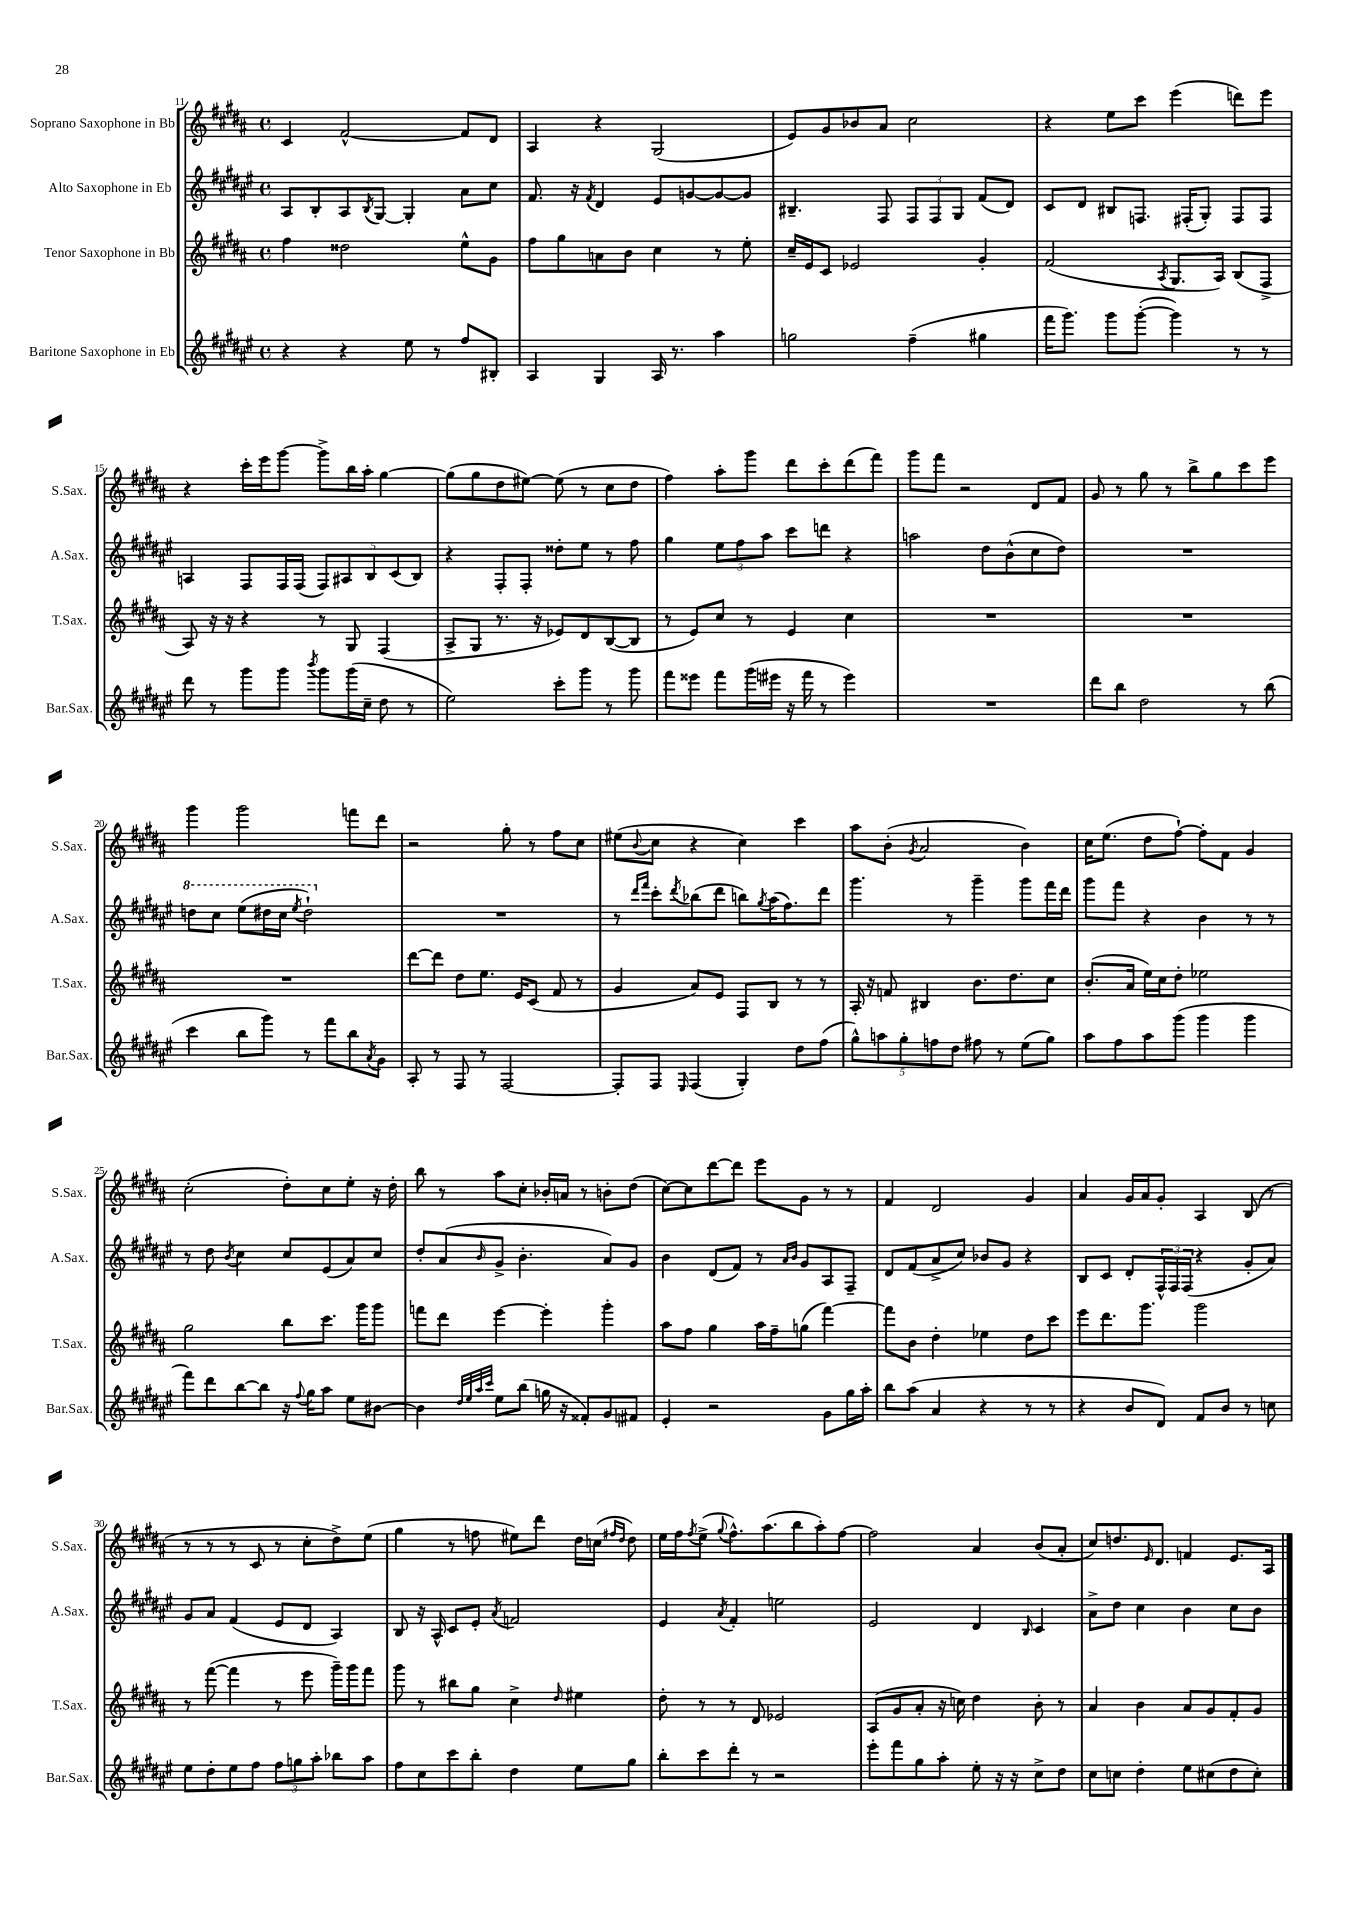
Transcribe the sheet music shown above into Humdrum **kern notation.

**kern	**kern	**kern	**kern
*part4	*part3	*part2	*part1
*staff4	*staff3	*staff2	*staff1
*I"Baritone Saxophone in Eb	*I"Tenor Saxophone in Bb	*I"Alto Saxophone in Eb	*I"Soprano Saxophone in Bb
*I'Bar.Sax.	*I'T.Sax.	*I'A.Sax.	*I'S.Sax.
*clefG2	*clefG2	*clefG2	*clefG2
*k[f#c#g#d#a#e#]	*k[f#c#g#d#a#]	*k[f#c#g#d#a#e#]	*k[f#c#g#d#a#]
*M4/4	*M4/4	*M4/4	*M4/4
*met(c)	*met(c)	*met(c)	*met(c)
=11	=11	=11	=11
4r	4ff#\	8A#/L	4c#/
.	.	8B'/	.
4r	2dd##X\	8A#/	[2f#^^/
.	.	8qB/	.
.	.	[8G#/J	.
8ee#\	.	4G#'/]	.
8r	.	.	.
8ff#/L	8ee^^\L	8a#\L	8f#/L]
8B#X'/J	8g#\J	8cc#\J	8d#/J
=12	=12	=12	=12
4A#/	8ff#\L	8.f#/	4A#/
.	8gg#\	.	.
.	.	16r	.
.	.	8qf#/	.
4G#/	8an\	4d#/	4r
.	8b\J	.	.
16A#/	4cc#\	8e#/L	(2G#/
8.r	.	.	.
.	.	[8gn/	.
4aa#\	8r	8g/_	.
.	8ee'\	8g/J]	.
=13	=13	=13	=13
2ggn\	16cc#~/LL	4.B#X~/	8e/L)
.	16e/J	.	.
.	8c#/J	.	8g#/
.	2e-X/	.	8b-X/
.	.	8F#/	8a#/J
(4ff#~\	.	12F#/L	2cc#\
.	.	12F#/	.
.	.	12G#/J	.
4gg#X\	4g#'/	(8f#/L	.
.	.	8d#/J)	.
=14	=14	=14	=14
16fff#\KL	(2f#/	8c#/L	4r
8.ggg#\J)	.	.	.
.	.	8d#/J	.
8ggg#\L	.	8B#X/L	8ee\L
([8ggg#'\J	.	8.Fn/J	8ccc#\J
.	8qA#/	.	.
4ggg#\])	8.G#/L	.	(4eee\
.	.	(16F#X'/KL	.
.	.	8G#'/J)	.
.	16A#/Jk)	.	.
8r	(8B/L	8F#/L	8dddn\L)
8r	8F#^/J	8F#/J	8eee\J
!!LO:LB:g=z
=15	=15	=15	=15
8ddd#\	8A#/)	4An/	4r
8r	16r	.	.
.	16r	.	.
8ggg#\L	4r	8F#/L	16ccc#'\LL
.	.	.	16eee\J
8ggg#\J	.	16F#/L	[8ggg#\J
.	.	(16F#/JJ	.
8qbbb/	.	.	.
8ggg#\L	8r	10F#/L)	8ggg#^\L]
.	.	10A#X/	.
(16ggg#\L	8G#/	.	16bb\L
16cc#~\JJ	.	.	16aa#'\JJ
.	.	10B/	.
8dd#\	(4F#/	.	[4gg#\
.	.	(10c#/	.
8r	.	.	.
.	.	10B/J)	.
=16	=16	=16	=16
2ee#\)	8A#^/L	4r	(8gg#\L]
.	8G#/J	.	8gg#\
.	8.r	8F#'/L	8dd#\
.	.	8F#'/J	[8ee#X\J)
.	16r	.	.
8ccc#'\L	8e-X/L)	8dd##X'\L	(8ee#\]
8ggg#\J	8d#/	8ee#\J	8r
8r	([8B/	8r	8cc#\L
8ggg#\	8B/J]	8ff#\	8dd#\J
=17	=17	=17	=17
8fff#\L	8r	4gg#\	4ff#\)
8eee##X\J	8e/L)	.	.
8fff#\L	8cc#/J	12ee#\L	8aa#'\L
.	.	12ff#\	.
(16ggg#\L	8r	.	8ggg#\J
.	.	12aa#\J	.
16eee#X\JJ	.	.	.
16r	4e/	8ccc#\L	8ddd#\L
16fff#\	.	.	.
8r	.	8dddn\J	8ccc#'\
4eee#\)	4cc#\	4r	(8ddd#\
.	.	.	8fff#\J)
=18	=18	=18	=18
1r	1r	2aan\	8ggg#\L
.	.	.	8fff#\J
.	.	.	2r
.	.	8dd#\L	.
.	.	(8b^^\	.
.	.	8cc#\	8d#/L
.	.	8dd#\J)	8f#/J
=19	=19	=19	=19
8ddd#\L	1r	1r	8g#/
8bb\J	.	.	8r
2dd#\	.	.	8gg#\
.	.	.	8r
.	.	.	8bb^\L
.	.	.	8gg#\
8r	.	.	8ccc#\
(8bb\	.	.	8eee\J
!!LO:LB:g=z
=20	=20	=20	=20
*	*	*8va	*
4ccc#\	1r	8dddn\L	4ggg#\
.	.	8ccc#\J	.
8bb\L	.	(8eee#\L	2ggg#\
8ggg#\J)	.	16ddd#X\L	.
.	.	16ccc#\JJ	.
.	.	8qeee#/	.
8r	.	2ddd#`\)	.
8fff#\L	.	.	.
8bb\	.	.	8fffn\L
8qa#/	.	.	.
8g#\J	.	.	8ddd#\J
=21	=21	=21	=21
*	*	*X8va	*
8A#'/	[8ddd#\L	1r	2r
8r	8ddd#\J]	.	.
8F#/	8dd#\L	.	.
8r	8.ee\J	.	.
[2F#/	.	.	8gg#'\
.	16e/KL	.	.
.	(8c#/J	.	8r
.	8f#/	.	8ff#\L
.	8r	.	8cc#\J
=22	=22	=22	=22
8F#'/L]	4g#/	8r	(8ee#X\L
.	.	16qqddd#/LL	.
.	.	16qqfff#/JJ	8qqb/
8F#/J	.	8ccc#'\L	8cc#\J
16qqE#/	.	8qddd#/	.
(4F#/	8a#/L)	(8bb-X\	4r
.	8e/J	8ddd#\J	.
4G#'/)	8F#/L	8bbn\L)	4cc#\)
.	.	8qgg#/	.
.	8B/J	(16aa#\K	.
.	.	8.ff#\)	.
8dd#\L	8r	.	4ccc#\
(8ff#\J	8r	8ddd#\J	.
=23	=23	=23	=23
10gg#^^\L)	16A#'/	4.ggg#\	8aa#\L
.	16r	.	.
10aan\	.	.	.
.	8fn/	.	(8b'\J
10gg#'\	.	.	.
.	.	.	8qg#/
.	4B#X/	.	2a#/
10ffn\	.	.	.
.	.	8r	.
10dd#\J	.	.	.
8ff#X\	8.b\L	4ggg#~\	.
8r	.	.	.
.	8.dd#\	.	.
(8ee#\L	.	8ggg#\L	4b\)
8gg#\J)	8cc#\J	16fff#\L	.
.	.	16ddd#\JJ	.
=24	=24	=24	=24
8aa#\L	(8.b'/L	8ggg#\L	16cc#\KL
.	.	.	(8.ee\J
8ff#\	.	8fff#\J	.
.	16a#/Jk	.	.
8aa#\	16ee\LL)	4r	8dd#\L
.	16cc#\J	.	.
(8ggg#\J	8dd#'\J	.	[8ff#`\J)
4ggg#\	2ee-X\	4b\	8ff#'\L]
.	.	.	8f#\J
4ggg#\	.	8r	4g#/
.	.	8r	.
!!LO:LB:g=z
=25	=25	=25	=25
8fff#\L)	2gg#\	8r	(2cc#'\
8ddd#\	.	8dd#\	.
.	.	8qb/	.
[8bb\	.	4cc#\	.
8bb\J]	.	.	.
16r	8bb\L	8cc#/L	8dd#'\L)
8qqff#/	.	.	.
16gg#\KL	.	.	.
8aa#\J	8.ccc#\J	(8e#/	8cc#\
8ee#\L	.	8a#/)	8ee'\J
.	16ggg#\KL	.	.
[8b#X\J	8ggg#\J	8cc#/J	16r
.	.	.	16dd#'\
=26	=26	=26	=26
4b#\]	8fffn\L	8dd#'/L	8bb\
.	8ddd#\J	(8a#/	8r
32qqdd#/LLL	.	.	.
32qqee#/	.	.	.
32qqaa#/	.	.	.
32qqccc#/JJJ	.	16qqb/	.
8ee#\L	[4eee\	8g#^/J	8aa#\L
(8bb\J	.	4.b'\	8cc#'\J
16ggn\	4eee'\]	.	16b-X'/LL
16r	.	.	16an/JJ
8f##X'/L)	.	.	8r
8g#/	4ggg#'\	8a#/L)	8bn'\L
8f#X/J	.	8g#/J	(8dd#\J
=27	=27	=27	=27
4e#'/	8aa#\L	4b\	[8cc#\L)
.	8ff#\J	.	8cc#\]
2r	4gg#\	(8d#/L	[8ddd#\
.	.	8f#/J)	8ddd#\J]
.	16aa#\LL	8r	8eee\L
.	16ff#~\J	.	.
.	.	16qqa#/LL	.
.	.	16qqb/JJ	.
.	(8ggn\J	8g#/L	8g#\J
8g#\L	[4fff#\)	8A#/	8r
16gg#\L	.	8F#~/J	8r
16aa#'\JJ	.	.	.
=28	=28	=28	=28
8bb\L	8fff#\L]	8d#/L	4f#/
(8aa#\J	8b\J	(8f#/	.
4a#/	4dd#'\	8a#^/	2d#/
.	.	8cc#/J)	.
4r	4ee-X\	8b-X/L	.
.	.	8g#/J	.
8r	8dd#\L	4r	4g#/
8r	8ccc#\J	.	.
=29	=29	=29	=29
4r	8eee\L	8B/L	4a#/
.	8.ddd#\	8c#/J	.
8b/L	.	8d#'/L	16g#/LL
.	8.ggg#\J	.	16a#/J
8d#/J)	.	24F#^^/L	8g#'/J
.	.	24F#/	.
.	.	(24F#/JJ	.
8f#/L	2ggg#\	4r	4A#/
8b/J	.	.	.
8r	.	8g#'/L	(8B/
8ccn\	.	8a#/J)	8r
!!LO:LB:g=z
=30	=30	=30	=30
8ee#\L	8r	8g#/L	8r
8dd#'\	([8fff#\	8a#/J	8r
8ee#\	4fff#\]	(4f#/	8r
8ff#\J	.	.	8c#/
12ff#\L	8r	8e#/L	8r
12ggn\	.	.	.
.	8eee\	8d#/J	8cc#'\L
12aa#'\J	.	.	.
8bb-X\L	16ggg#~\LL)	4A#/)	8dd#^\)
.	16ggg#\J	.	.
8aa#\J	8fff#\J	.	(8ee\J
=31	=31	=31	=31
8ff#\L	8ggg#\	8B/	4gg#\
8cc#\	8r	16r	.
.	.	16A#^^/	.
8ccc#\	8bb#X\L	8c#/L	8r
8bb'\J	8gg#\J	8e#'/J	8ffn\
.	.	8qa#/	.
4dd#\	4cc#^\	2fn/	8ee#X\L)
.	.	.	8ddd#\J
.	16qqdd#/	.	.
8ee#\L	4ee#X\	.	16dd#\LL
.	.	.	(16ccn\JJ
.	.	.	16qqff#X/LL
.	.	.	16qqdd#/JJ
8gg#\J	.	.	8dd#\)
=32	=32	=32	=32
8bb'\L	8dd#'\	4e#/	16ee\LL
.	.	.	16ff#\J
.	.	.	8qff#/
8ccc#\	8r	.	(8ee^\J
.	.	8qa#/	8qqgg#/
8ddd#'\J	8r	4f#'/	8.ff#^^\L)
8r	8d#/	.	.
.	.	.	(8.aa#\
2r	2e-X/	2een\	.
.	.	.	8bb\
.	.	.	8aa#'\)
.	.	.	[8ff#\J
=33	=33	=33	=33
8eee#'\L	(8A#/L	2e#/	2ff#\]
8fff#\	8g#/	.	.
8gg#\	8a#'/J	.	.
8aa#'\J	16r	.	.
.	16ccn\)	.	.
8ee#'\	4dd#\	4d#/	4a#/
16r	.	.	.
16r	.	.	.
.	.	16qqB/	.
8cc#^\L	8b'\	4c#/	(8b/L
8dd#\J	8r	.	8a#'/J
=34	=34	=34	=34
8cc#\L	4a#/	8a#^\L	8cc#/L)
8ccn\J	.	8dd#\J	8.ddn/
4dd#'\	4b\	4cc#\	.
.	.	.	16qqe/
.	.	.	8.d#/J
8ee#\L	8a#/L	4b\	4fn/
(8cc#X\	8g#/	.	.
8dd#\	8f#'/	8cc#\L	8.e/L
8cc#'\J)	8g#/J	8b\J	.
.	.	.	16A#/Jk
==	==	==	==
*-	*-	*-	*-
